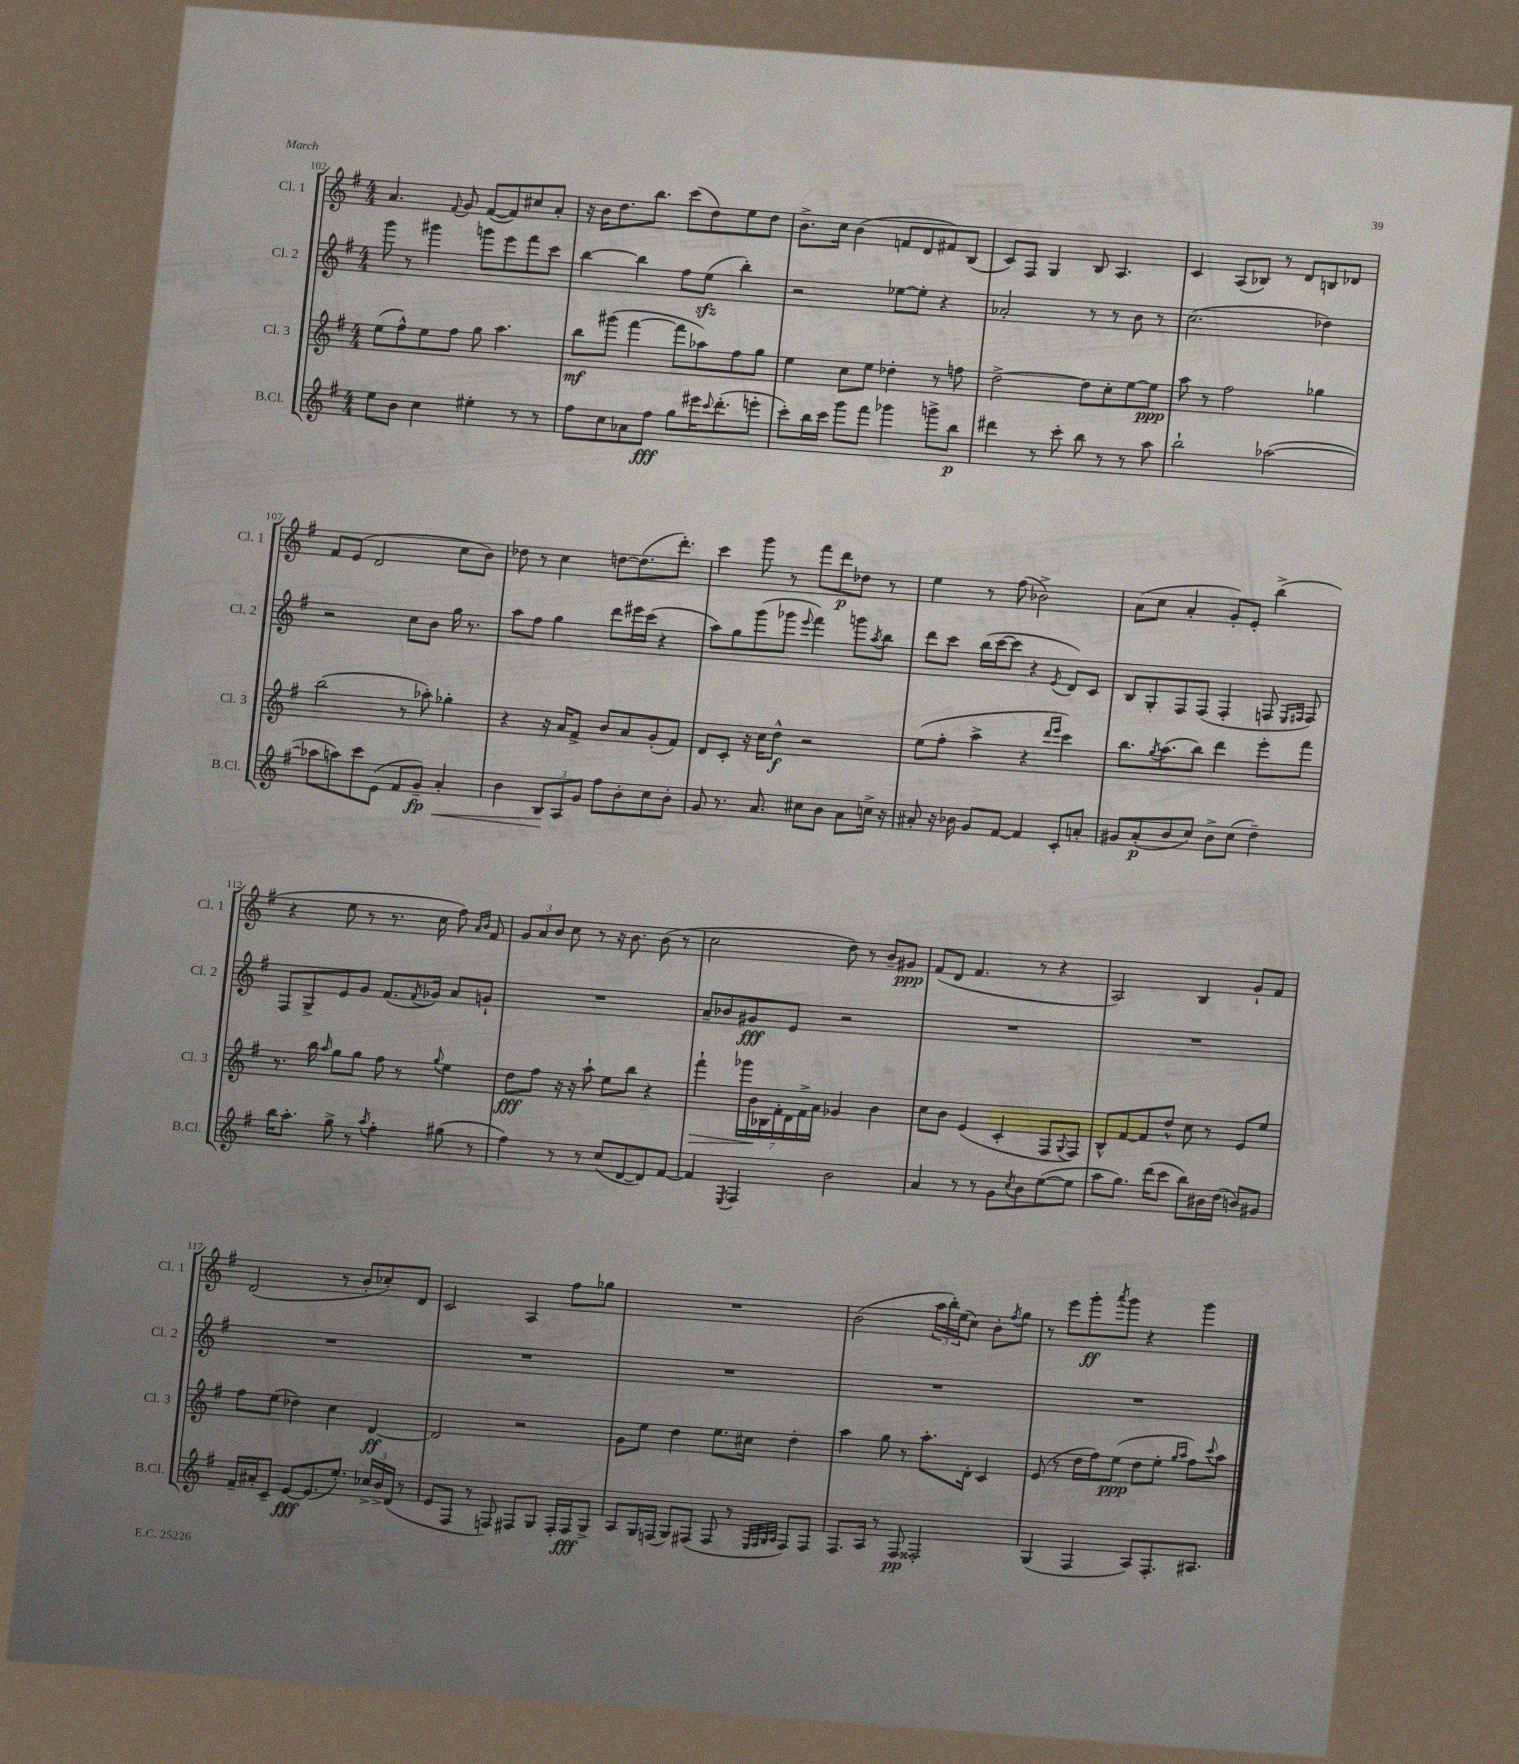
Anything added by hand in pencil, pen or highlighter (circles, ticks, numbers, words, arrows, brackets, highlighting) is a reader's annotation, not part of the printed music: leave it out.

**kern	**kern	**kern	**kern
*staff4	*staff3	*staff2	*staff1
*clefG2	*clefG2	*clefG2	*clefG2
*k[f#]	*k[f#]	*k[f#]	*k[f#]
*M4/4	*M4/4	*M4/4	*M4/4
8ee	(8ee	8ggg	4.a
8b	8ff#^^)	8r	.
4cc	8ee	4ggg#	.
.	.	.	8qqf#
.	8ff#	.	8g
4ee#'	8gg	8ggg	([8f#
.	4.aa	8eee	8f#])
8r	.	8fff#	8cc#
8r	.	8ccc	8a'
=	=	=	=
8ff#	8bb	[4bb	16r
.	.	.	16b
8cc	(8ggg#	.	8.dd
8a-	[4fff#	4bb]	.
.	.	.	8.bb
8ff#	.	.	.
8gg	8fff#]	8ff#	(8ccc
16eee#	8aa-)	(8ee	8dd)
8qqccc	.	.	.
(8.ddd'	.	.	.
.	8ff#	4bb')	8ee
8eee'	8gg	.	8dd
=	=	=	=
8ccc')	4ee	2r	8.b^
16bb	.	.	.
16ccc	.	.	16cc
8ggg	8cc	.	(4b
8fff#	8ee	.	.
4ggg-	4dd-'	[8ee-	8f
.	.	8ee-']	8d
8ggg^	8r	4r	8f#)
8bb	8ff	.	(8B
=	=	=	=
4ddd#	[2dd^	2a-'	8c)
.	.	.	8F#
8r	.	.	4G
8ccc'	.	.	.
8bb	8dd]	8r	8B
8r	8cc'	8r	4.A
8r	[8ee	8b	.
8aa	8ee]	8r	.
=	=	=	=
2bb`	8aa	(2.cc	4c
.	8r	.	.
.	2ff#	.	(8A
.	.	.	8B-)
([2aa-	.	.	8r
.	.	.	8d
.	4gg-	4dd-)	8B
.	.	.	8d-
=	=	=	=
8aa-]	(2bb	2r	8f#
8aa)	.	.	(8e
8ccc	.	.	2d
(8e	.	.	.
8f#	8r	8cc	.
8g~)	8aa-')	8b	.
4a'	4gg-'	16gg	8cc
.	.	8.r	.
.	.	.	8b)
=	=	=	=
4b	4r	8aa	8dd-
.	.	8ff#	8r
12B	16r	4gg	4cc
.	16a	.	.
12A	.	.	.
.	8f#^	.	.
12g	.	.	.
8ff#	8b	8ddd	[8dd
8b'	8a	16eee#	(8.dd]
.	.	(16ccc	.
8cc	(8g'	4r	.
.	.	.	8.ddd')
8b'	8f#)	.	.
=	=	=	=
8g	8d	8aa)	4ccc
8.r	8c'	8gg	.
.	16r	(8ggg	8ggg
8.a	16cc	.	.
.	8dd^^	8ggg-	8r
.	.	8qqeee	.
8cc#	2r	4fff#)	8fff#
8b	.	.	8ddd
8a	.	8ggg	8dd-
.	.	8qaa	.
16cc^	.	8bb	8r
16r	.	.	.
=	=	=	=
8a#'	(8ee	8ddd	4ee
16r	8ff#'	8ccc	.
16b-	.	.	.
8g	4aa^	(16bb	8r
.	.	[16ccc	.
[8f#	.	8ccc]	(8ff#
4f#]	4r	4r	2b-^)
.	16qqddd	.	.
.	16qqeee	8qe	.
8c'	4ccc)	8d)	.
8a'	.	8c	.
=	=	=	=
8g#	8.bb	8B	(8a
(8a'	.	8G'	8cc
.	8qgg	.	.
.	(8.aa	.	.
8b	.	8F#	4a'
8cc)	8bb)	(8F#	.
8b^	4ddd	4F#'	8g')
(8cc	.	.	8e'
4dd~)	8eee'	8F	(4bb^
.	.	16qqE	.
.	.	16qqF#	.
.	8fff#	8F#)	.
=	=	=	=
16bb	8.r	8F#	4r
8.aa'	.	.	.
.	.	8G^	.
.	16bb	.	.
.	16qqaa	.	.
8gg^	8gg	8e	8ee
8r	8gg	8g	8r
8qaa	.	.	.
4ff#'	8ff#	(8.f#	8.r
.	8r	.	.
.	.	8qf#	.
.	.	16g-)	16cc
.	8qqgg	.	.
(8gg#	4ee	8a	8ff#)
.	.	.	16qqa
.	.	.	16qqb
8r	.	8g`	8f#
=	=	=	=
4ff#)	8dd	1r	12g
.	.	.	12a
.	8ff#	.	.
.	.	.	12b
8r	16r	.	8cc
.	16r	.	.
8r	8aa`	.	8r
(8cc	8ee	.	16r
.	.	.	8.b
[8d	8bb	.	.
8d])	4r	.	(8b
[8f#	.	.	8r
=	=	=	=
4f#]	4fff#`	8a~	2cc
.	.	8b-	.
8qE	.	.	.
4F#	28ggg-	8g#	.
.	28b	.	.
.	28B-	.	.
.	28f#'	.	.
.	.	8e	.
.	28d	.	.
.	28f#^	.	.
.	28a	.	.
2b	4g-	2r	8dd)
.	.	.	8r
.	4b	.	8b~
.	.	.	8g#
=	=	=	=
4a	8cc	1r	(8f#
.	8b	.	8d
8r	(4e	.	4.f#
8r	.	.	.
8g	4c'	.	.
8qcc	.	.	.
8b	.	.	8r
([8ee	8F#	.	4r
.	8qqG	.	.
8ee]	8F#)	.	.
=	=	=	=
8aa	8B^^	1r	2A)
8.gg)	[8f#	.	.
.	8f#]	.	.
(16ddd	.	.	.
8ccc	8dd^^	.	.
8bb)	8cc	.	4B
16b#	8r	.	.
(16dd	.	.	.
8b)	8e	.	8g`
8g#	8ee	.	8f#
=	=	=	=
16f#~	8ff#	1r	(2d
16a#'	.	.	.
8c~	(8ee	.	.
[8e	4dd-)	.	.
(8.e]	.	.	.
.	4cc	.	8r
8.ee')	.	.	.
.	.	.	8b'
24cc-^	[4d	.	8cc-')
24b^	.	.	.
(24d	.	.	.
8r	.	.	8d
=	=	=	=
8e	2d]	1r	2c
8F#	.	.	.
8r	.	.	.
8F)	.	.	.
8F#	2r	.	4A
8G	.	.	.
16F#'	.	.	8ff#
16F#	.	.	.
8G^	.	.	8gg-
=	=	=	=
8A	8g	1r	1r
16G	8ee	.	.
(16F	.	.	.
8G)	4dd	.	.
(8F#	.	.	.
8F#	8.ee	.	.
8r	.	.	.
.	16cc#	.	.
32qqE	.	.	.
32qqF#	.	.	.
32qqG	.	.	.
32qqA	.	.	.
8F#)	4dd'	.	.
8F#	.	.	.
=	=	=	=
8.F#	4aa	1r	(2b
16A	.	.	.
8r	8gg	.	.
8F#	8r	.	.
2F##'	8.aa'	.	24aa
.	.	.	24bb')
.	.	.	(24ee
.	.	.	8cc)
.	16d'	.	.
.	4c	.	8b'
.	.	.	8qff#
.	.	.	8gg
=	=	=	=
(4G	(8e	1r	8r
.	8r	.	8eee
4F#	16dd	.	8ggg'
.	16ff#)	.	.
.	.	.	8qaaa
.	(8ee	.	8ggg
8A)	8dd	.	4r
8.F#'	8ee'	.	.
.	16qqgg	.	.
.	16qqaa	.	.
.	8ff#)	.	4ggg
8.A#	.	.	.
.	8qqccc	.	.
.	8aa	.	.
==	==	==	==
*-	*-	*-	*-
